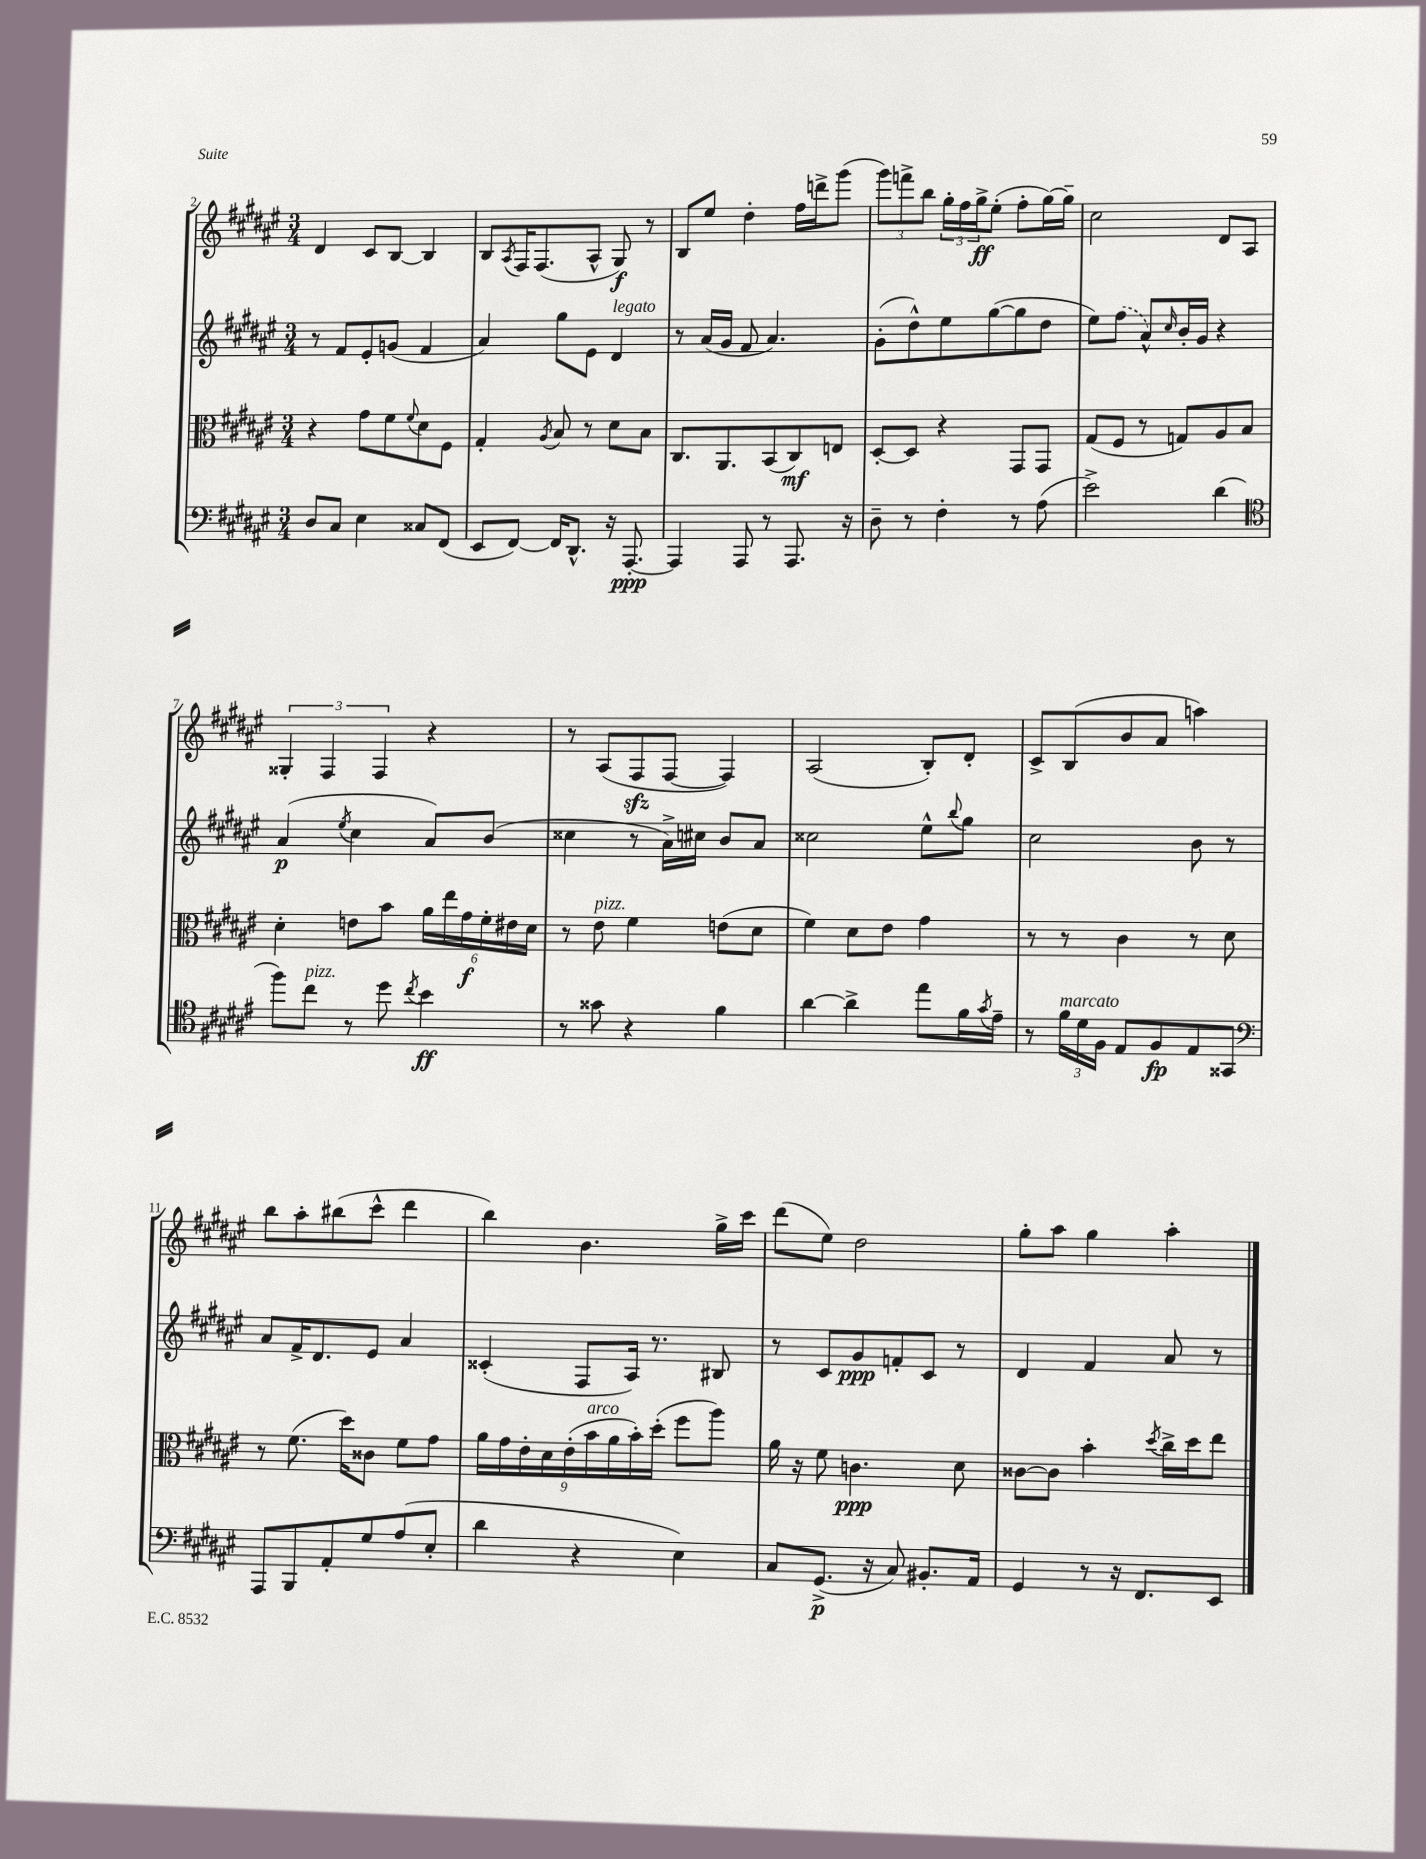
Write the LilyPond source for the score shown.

<<
\new StaffGroup <<
\new Staff = "s0" {
    \clef treble \key fis \major \numericTimeSignature \time 3/4
    dis'4 cis'8 b8~ b4 |
    b8 \acciaccatura { ais8 } fis16 fis8.( ais8-^ gis8\f) r8 |
    b8 eis''8 dis''4-. fis''16 d'''16-> gis'''8( |
    \tuplet 3/2 { gis'''8) f'''8-> b''8 } \tuplet 3/2 { gis''16-. fis''16 gis''16->\ff } eis''8-.( fis''8-. gis''16~) gis''16-- |
    cis''2 dis'8 ais8 |
    \tuplet 3/2 { gisis4-. fis4 fis4 } r4 |
    r8 ais8( fis8\sfz fis8~ fis4) |
    ais2( b8-.) dis'8-. |
    cis'8-> b8( b'8 ais'8 a''4) |
    b''8 ais''8-. bis''8( cis'''8-^ dis'''4 |
    b''4) b'4. gis''16-> cis'''16 |
    dis'''8( eis''8) dis''2 |
    gis''8-. ais''8 gis''4 ais''4-. \bar "|." |
}
\new Staff = "s1" {
    \clef treble \key fis \major \numericTimeSignature \time 3/4
    r8 fis'8 eis'8-. g'8( fis'4 |
    ais'4) gis''8 eis'8 dis'4^\markup { \italic "legato" } |
    r8 ais'16( gis'16 fis'8 ais'4.) |
    gis'8-.( dis''8-^) eis''8 gis''8~( gis''8 dis''8 |
    eis''8) \once \slurDashed fis''8( ais'8-^) \grace { cis''16 } b'16-. gis'16 r4 |
    ais'4\p( \acciaccatura { eis''8 } cis''4 ais'8) b'8( |
    cisis''4 r8 ais'16->) cis''16 b'8 ais'8 |
    cisis''2 eis''8-^ \appoggiatura { b''8 } gis''8 |
    cis''2 b'8 r8 |
    ais'8 fis'16-> dis'8. eis'8 ais'4 |
    cisis'4-.( fis8 ais16) r8. bis8 |
    r8 cis'8 gis'8\ppp f'8-. cis'8 r8 |
    dis'4 fis'4 ais'8 r8 \bar "|." |
}
\new Staff = "s2" {
    \clef alto \key fis \major \numericTimeSignature \time 3/4
    r4 gis'8 fis'8 \appoggiatura { fis'8 } dis'8 fis8 |
    gis4-. \acciaccatura { ais8 } b8 r8 dis'8 b8 |
    cis8. ais,8. b,8( cis8\mf) e8 |
    dis8~-. dis8 r4 gis,8 gis,8 |
    gis8( fis8 r8 g8) ais8 b8 |
    dis'4-. e'8 b'8 \tuplet 6/4 { ais'16 eis''16 gis'16\f fis'16-. eis'16 dis'16 } |
    r8 eis'8^\markup { \italic "pizz." } fis'4 e'8( dis'8 |
    fis'4) dis'8 eis'8 gis'4 |
    r8 r8 cis'4 r8 dis'8 |
    r8 fis'8.( dis''16) cisis'8 fis'8 gis'8 |
    \tuplet 9/8 { ais'16 gis'16 eis'16-. dis'16 eis'16-.( b'16^\markup { \italic "arco" } ais'16 b'16-.) dis''16-.( } fis''8 ais''8) |
    ais'16 r16 fis'8 c'4.\ppp dis'8 |
    cisis'8~ cisis'8 b'4-. \acciaccatura { dis''8 } cis''16-> dis''16 eis''8 \bar "|." |
}
\new Staff = "s3" {
    \clef bass \key fis \major \numericTimeSignature \time 3/4
    dis8 cis8 eis4 cisis8 fis,8( |
    eis,8 fis,8~) fis,16 dis,8.-^ r16 ais,,8.~-.\ppp |
    ais,,4 ais,,8 r8 ais,,8. r16 |
    dis8-- r8 fis4-. r8 ais8( |
    eis'2->) dis'4( |
    \clef tenor fis''8) cis''8^\markup { \italic "pizz." } r8 dis''8 \acciaccatura { cis''8 } b'4\ff |
    r8 gisis'8 r4 fis'4 |
    ais'4~ ais'4-> eis''8 fis'16 \acciaccatura { gis'8 } eis'16-- |
    r8 \tuplet 3/2 { fis'16^\markup { \italic "marcato" } dis'16 fis16 } eis8 fis8\fp eis8 gisis,8 |
    \clef bass ais,,8 b,,8 ais,8-. gis8 ais8( eis8-. |
    dis'4 r4 eis4) |
    cis8 gis,8.->\p( r16 cis8) bis,8.-. ais,16 |
    gis,4 r8 r16 fis,8. eis,8 \bar "|." |
}
>>
>>
\layout { \context { \Score currentBarNumber = #2 } }
